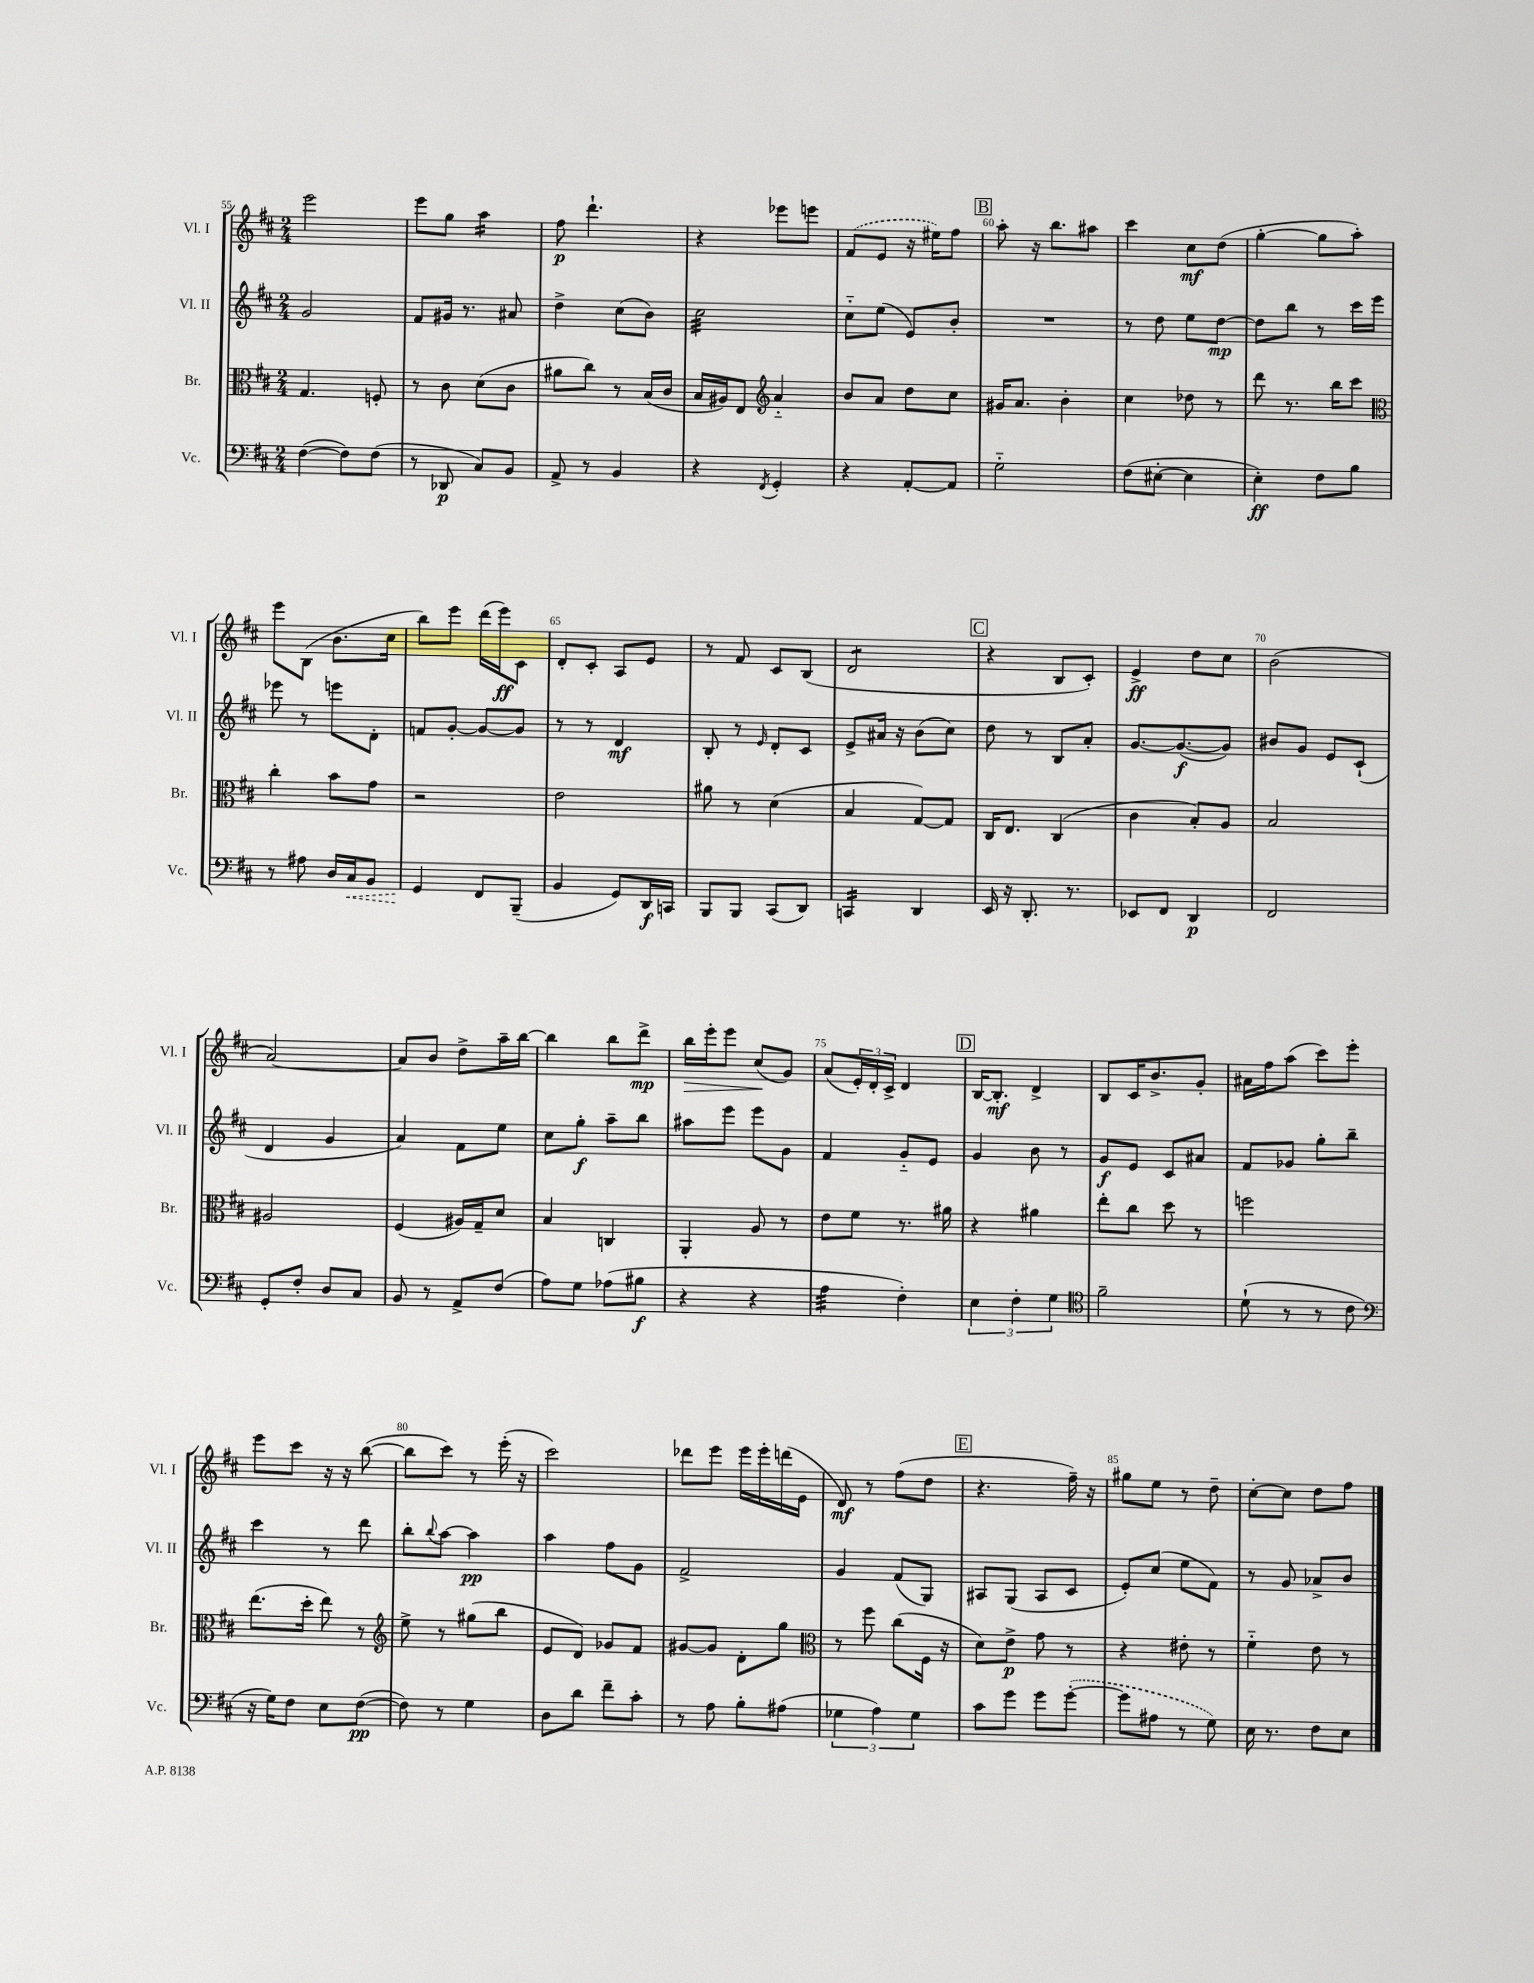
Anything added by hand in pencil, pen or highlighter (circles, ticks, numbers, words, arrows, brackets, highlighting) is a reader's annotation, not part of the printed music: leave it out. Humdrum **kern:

**kern	**kern	**kern	**kern
*staff4	*staff3	*staff2	*staff1
*clefF4	*clefC3	*clefG2	*clefG2
*k[f#c#]	*k[f#c#]	*k[f#c#]	*k[f#c#]
*M2/4	*M2/4	*M2/4	*M2/4
([4F#	4.G	2g	2eee
8F#])	.	.	.
(8F#	8F'	.	.
=	=	=	=
8r	8r	8f#	8eee
8DD-	8c#	16g#	8gg
.	.	8.r	.
8C#)	(8d	.	4aa
8BB	8c#	8a#	.
=	=	=	=
8AA^	8a#	4dd^	8ff#
8r	8cc#)	.	4.ddd`
4BB	8r	(8cc#	.
.	(16B	8b)	.
.	16c#	.	.
=	=	=	=
4r	16B	2cc#	4r
.	16A#)	.	.
.	8E	.	.
*	*clefG2	*	*
8qFF#	.	.	.
4GG'	4a'~	.	8eee-
.	.	.	8eee
=	=	=	=
4r	8b	8cc#'~	(8f#
.	8a	(8ee	8e
[8AA'	8dd	8e)	16r
.	.	.	16ee#)
8AA]	8cc#	8b'	8ff#
=	=	=	=
2G'~	16g#	2r	8aa'
.	8.a	.	.
.	.	.	16r
.	.	.	8.bb
.	4b'	.	.
.	.	.	8aa#
=	=	=	=
(8F#	4cc#	8r	4ccc#
[8E#'	.	8dd	.
4E#]	8dd-	8ee	8cc#
.	8r	[8dd	(8dd
=	=	=	=
4E')	8ddd	8dd]	[4gg'
.	8.r	8bb	.
8F#	.	8r	8gg]
.	16bb	.	.
8B	8ccc#	16ccc#	8aa')
.	.	16eee	.
=	=	=	=
*	*clefC3	*	*
8r	4cc#'	8eee-	8eee
8A#	.	8r	(8B
16D	8b	8eee	8.b
16C#	.	.	.
8BB	8g	8d'	.
.	.	.	16cc#
=	=	=	=
4GG	2r	8f	8bb)
.	.	[8g'	8eee
8FF#	.	8g_	(16ddd
.	.	.	16eee)
(8BBB~	.	8g]	8c#
=	=	=	=
4BB	2e	8r	8d'
.	.	8r	8c#'
8GG)	.	4d	8A
16DD	.	.	8e
16CC	.	.	.
=	=	=	=
8BBB	8a#	8B'	8r
8BBB	8r	8r	8f#
.	.	16qqe	.
(8CC#	(4d	8d'	8c#
8DD)	.	8c#	(8B
=	=	=	=
4CC	4B	8e^	2d
.	.	16a#	.
.	.	16r	.
4DD	[8G)	(8b	.
.	8G]	8cc#)	.
=	=	=	=
16EE	16C#	8dd	4r
16r	8.E	.	.
8.DD'	.	8r	.
.	(4C#	8B	8B
8.r	.	.	.
.	.	8a'	8c#')
=	=	=	=
8EE-	4c#	[8.g	4e^
8FF#	.	.	.
.	.	(8.g_	.
4DD	8B')	.	8dd
.	8A	8g])	8cc#
=	=	=	=
2FF#	2B	8b#	(2b
.	.	8g	.
.	.	8e	.
.	.	(8c#`	.
=	=	=	=
8GG'	2A#	4d	[2a)
8F#'	.	.	.
8D	.	4g	.
8C#	.	.	.
=	=	=	=
8BB	(4F#	4a)	8a]
8r	.	.	8b
8AA^	16A#)	8f#	8dd^
.	16G~	.	.
(8F#	8d	8ee	16aa~
.	.	.	[16bb
=	=	=	=
8A)	4B	8cc#	4bb]
8G	.	8gg'	.
(8A-	4C	8aa~	8bb
8B#	.	8bb	8ddd^
=	=	=	=
4r	4AA'	8aa#	16bb
.	.	.	16eee'
.	.	8eee	8eee
4r	8A	8eee	(8cc#
.	8r	8g	8g)
=	=	=	=
4A	8e	4f#	(8a
.	8f#	.	24e')
.	.	.	24d'
.	.	.	24c#^
4F#')	8.r	8g'~	4d
.	.	8e	.
.	16a#	.	.
=	=	=	=
6E	4r	4g	[16B
.	.	.	8.B']
6F#'	.	.	.
.	4a#	8b	4d^
6G	.	.	.
.	.	8r	.
=	=	=	=
*clefC4	*	*	*
2f#~	8ee'	8g	8B
.	8cc#	8e	16c#
.	.	.	8.b^
.	8dd	8c#	.
.	8r	8a#	8g'
=	=	=	=
(8d`	2ff	8f#	16a#
.	.	.	16ff#
8r	.	8g-	(8aa
8r	.	8gg'	8ccc#)
8c#	.	8bb~	8eee'
=	=	=	=
*clefF4	*	*	*
16r	(8.ee	4ccc#	8eee
16G)	.	.	.
8F#	.	.	8ccc#
.	16dd'	.	.
8E	8ee)	8r	16r
.	.	.	16r
([8F#	8r	8ddd	([8bb
=	=	=	=
*	*clefG2	*	*
8F#])	8ee^	8bb'	8bb]
.	.	8qqbb	.
8r	8r	[8aa	8ccc#)
4G	(8gg#	4aa]	8r
.	8bb	.	(16eee'
.	.	.	16r
=	=	=	=
8D	8e	4aa	2ccc#)
8d	8d)	.	.
8f#~	8g-	8ff#	.
8c#'	8f#	8g	.
=	=	=	=
8r	[8g#	2f#^	8ddd-
8A	8g#]	.	8eee
8B'	8d'	.	16eee
.	.	.	16eee'
(8A#	8gg	.	(16ddd
.	.	.	16e
=	=	=	=
*	*clefC3	*	*
6G-	8r	4g	8d)
.	8ff#	.	8r
6A)	.	.	.
.	(8cc#	(8f#	(8ff#
6G-	.	.	.
.	16F#	8G)	8dd
.	16r	.	.
=	=	=	=
8c#	8d)	8A#	4.r
8g	8e^	(8G	.
8g	8g	8A#	.
([8g'	8r	8c#	16ff#~)
.	.	.	16r
=	=	=	=
8g]	4r	8e')	8gg#
8A#	.	(8cc#	8ee
8r	8e#'	8ee	8r
8G)	8r	8f#)	8dd~
=	=	=	=
16E	4f#'~	8r	[8cc#'
8.r	.	.	.
.	.	8g	8cc#]
8F#	8e	8a-^	8dd
8E	8r	8b	8ff#
==	==	==	==
*-	*-	*-	*-
